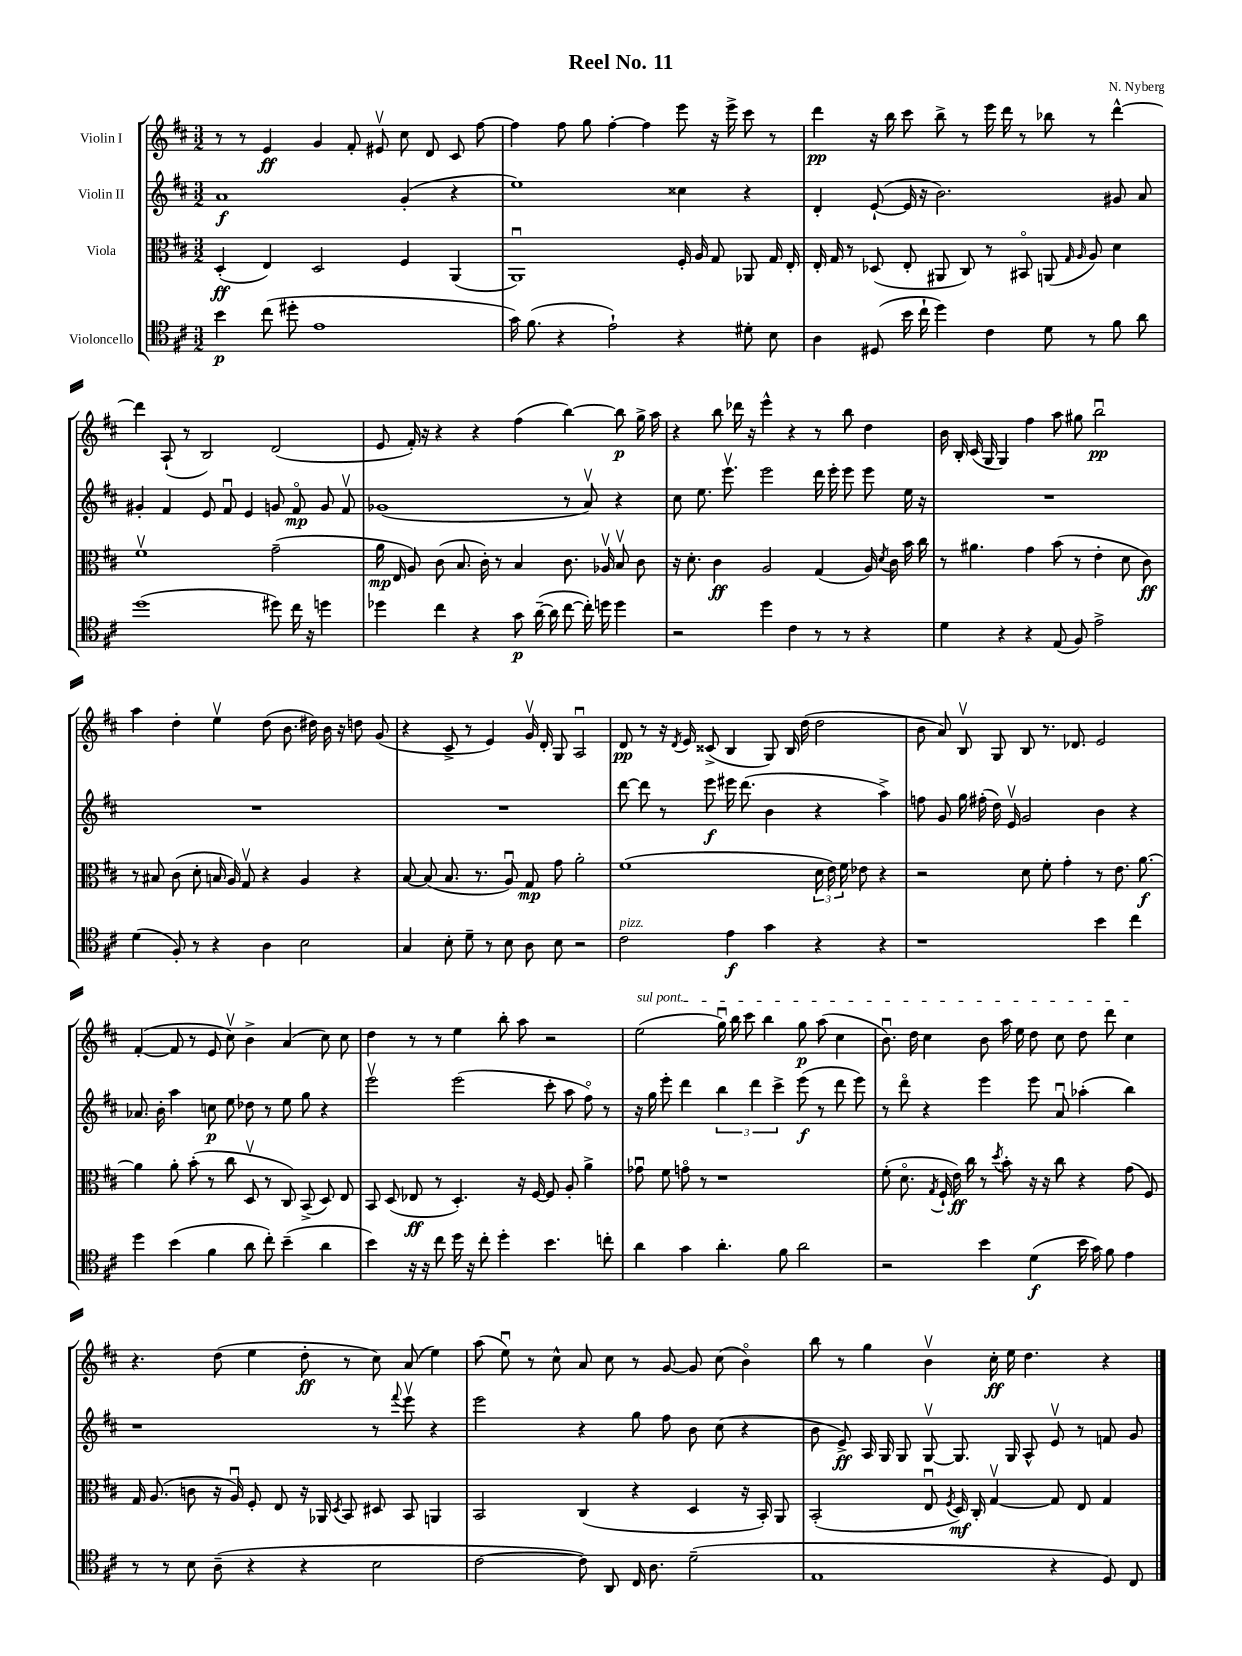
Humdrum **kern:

**kern	**kern	**kern	**kern
*staff4	*staff3	*staff2	*staff1
*clefC4	*clefC3	*clefG2	*clefG2
*k[f#c#]	*k[f#c#]	*k[f#c#]	*k[f#c#]
*M3/2	*M3/2	*M3/2	*M3/2
4b	(4D'	1a	8r
.	.	.	8r
(8cc#	4E)	.	4e
8dd#'	.	.	.
1e	2D	.	4g
.	.	.	8f#'
.	.	.	8e#v
.	4F#	(4g'	8cc#
.	.	.	8d
.	(4AA	4r	8c#
.	.	.	[8ff#
=	=	=	=
16g)	1AAu)	1ee)	4ff#]
(8.f#	.	.	.
4r	.	.	8ff#
.	.	.	8gg
2e`)	.	.	[4ff#'
.	.	.	4ff#]
4r	16F#'	4cc##	8eee
.	16A	.	.
.	8G	.	16r
.	.	.	16eee^
8d#'	8AA-	4r	8ccc#
8B	16G	.	8r
.	16E'	.	.
=	=	=	=
4A	16E'	4d'	4ddd
.	16G	.	.
.	8r	.	.
(8D#	(8D-	([8e`	16r
.	.	.	16bb
16b	8E'	16e]	8ccc#
16cc#`	.	16r	.
4dd)	8AA#	2.b)	8bb^
.	8C#)	.	8r
4c#	8r	.	16eee
.	.	.	16ddd
.	8BB#o	.	8r
8d	(8AA	.	8bb-
.	16qqG	.	.
.	16qqA	.	.
8r	8A)	.	8r
8f#	4d	8g#	[4ddd^^
8a	.	8a	.
=	=	=	=
(1dd	1f#v	4g#'	4ddd]
.	.	4f#	(8A`
.	.	.	8r
.	.	8e	2B)
.	.	8f#u	.
.	.	4e	.
8dd#)	(2g~	8g	(2d
16cc#	.	8f#o	.
16r	.	.	.
4dd	.	8g	.
.	.	8f#v	.
=	=	=	=
4dd-	16a	(1g-	8e
.	16E	.	.
.	8A)	.	16f#')
.	.	.	16r
4cc#	(8c#	.	4r
.	8.B	.	.
4r	.	.	4r
.	16c#')	.	.
.	8r	.	.
8g	4B	.	(4ff#
([16a~	.	.	.
16a]	.	.	.
[8cc#	8.c#	8r	[4bb)
16cc#'])	.	8av)	.
16dd	16A-v	.	.
4dd	8Bv	4r	8bb]
.	8c#	.	16gg^
.	.	.	16aa
=	=	=	=
2r	16r	8cc#	4r
.	8.d'	.	.
.	.	8.ee	.
.	4c#	.	8bb
.	.	8.eeev	.
.	.	.	16ddd-
.	.	.	16r
4dd	2A	2eee	4eee^^
4c#	.	.	4r
8r	(4G	16ddd	8r
.	.	16eee'	.
8r	.	8eee	8bb
4r	16A)	8eee	4dd
.	8qd	.	.
.	16c#	.	.
.	16b	16ee	.
.	16cc#	16r	.
=	=	=	=
4d	8r	1.r	16b
.	.	.	16B'
.	4.a#	.	(16c#
.	.	.	16G
4r	.	.	4G)
4r	4g	.	4ff#
(8E	(8b	.	8aa
8F#)	8r	.	8gg#
2e^	4e'	.	2bbu
.	8d	.	.
.	8c#)	.	.
=	=	=	=
(4d	8r	1.r	4aa
.	8B#	.	.
8F#')	(8c#	.	4dd'
8r	8d'	.	.
4r	16B	.	4eev
.	16A)	.	.
.	8Gv	.	.
4A	4r	.	(8dd
.	.	.	8.b
2B	4A	.	.
.	.	.	16dd#)
.	.	.	16b
.	.	.	16r
.	4r	.	8dd
.	.	.	(8g
=	=	=	=
4G	[8B	1.r	4r
.	(8B]	.	.
8B'	8.B	.	8c#^
8d~	.	.	8r
.	8.r	.	.
8r	.	.	4e)
8B	8Au)	.	.
8A	8G	.	16gv
.	.	.	16d'
8B	8g	.	8G
2r	2a'	.	2Au
=	=	=	=
2c#	(1f#	[8ddd	8d
.	.	8ddd]	8r
.	.	8r	16r
.	.	.	8qd
.	.	.	16e
.	.	8eee	(8c##^
4e	.	16eee#	4B
.	.	(8.ddd	.
4g	.	4b	8G)
.	.	.	16B
.	.	.	(16dd
4r	24d	4r	2dd
.	24e)	.	.
.	24f#	.	.
.	8e-	.	.
4r	4r	4aa^)	.
=	=	=	=
1r	2r	8ff	8b
.	.	8g	8a)
.	.	16gg	8Bv
.	.	(16ff#'	.
.	.	16dd)	8G
.	.	16ev	.
.	8d	2g	8B
.	8f#'	.	8.r
.	4g'	.	.
.	.	.	8.d-
4b	8r	4b	2e
.	8.e	.	.
4cc#	.	4r	.
.	[8.a	.	.
=	=	=	=
4dd	4a]	8.a-	([4f#'
.	.	16b'	.
(4b	8a'	4aa	8f#]
.	(8b'	.	8r
4f#	8r	8cc	8e
.	8cc#	8ee	8cc#v)
8a	8Dv	8dd-	4b^
8cc#')	8r	8r	.
(4b~	8C#)	8ee	(4a
.	(8BB^	8gg	.
4a	8D)	4r	8cc#)
.	8E	.	8cc#
=	=	=	=
4b)	8BB	2eeev	4dd
.	(8D	.	.
16r	8E-	.	8r
16r	.	.	.
8cc#	8r	.	8r
16dd	4.D')	(2eee	4ee
16r	.	.	.
8cc#'	.	.	.
4dd'	.	.	8bb'
.	16r	.	8aa
.	[16F#	.	.
4.b	8F#]	8ccc#'	2r
.	8A'	8aa	.
.	4a^	8ff#o)	.
8cc'	.	8r	.
=	=	=	=
4a	8g-u	16r	(2ee
.	.	16gg	.
.	8f#	8eee'	.
4g	8go	4ddd	.
.	8r	.	.
4.a'	1r	6bb	16ggu)
.	.	.	16bb
.	.	.	8ccc#
.	.	6ddd	.
.	.	.	4bb
.	.	6ccc#^	.
8f#	.	.	.
2a	.	(8eee	8gg
.	.	8r	(8aa
.	.	8ddd	4cc#
.	.	8eee)	.
=	=	=	=
2r	(8f#'	8r	8.bu)
.	8.do	8dddo	.
.	.	.	16dd
.	.	4r	4cc#
.	8qG	.	.
.	16F#`	.	.
.	16e)	.	.
.	16cc#	.	.
4b	8r	4eee	8b
.	8qdd	.	.
.	8b'	.	16aa
.	.	.	16ee
(4d	16r	8eee	8dd
.	16r	.	.
.	8cc#	8au	8cc#
16b	4r	(4aa-'	8dd
16g)	.	.	.
8f#	.	.	8ddd
4e	(8g	4bb)	4cc#
.	8F#)	.	.
=	=	=	=
8r	16G	1r	4.r
.	(8.A	.	.
8r	.	.	.
8B	8c	.	.
(8A~	16r	.	(8dd
.	16Au)	.	.
4r	8F#'	.	4ee
.	8E	.	.
4r	16r	.	8dd'
.	16AA-	.	.
.	8qD	.	.
.	8BB	.	8r
2B	8D#	8r	8cc#)
.	.	8qqfff#	.
.	8BB	8eeev	(8a
.	4AA	4r	4ee)
=	=	=	=
[2c#	2BB	2eee	(8aa
.	.	.	8eeu)
.	.	.	8r
.	.	.	8cc#^^
8c#])	(4C#	4r	8a
8AA	.	.	8cc#
16C#	4r	8gg	8r
8.A	.	.	.
.	.	8ff#	[8g
(2d~	4D	8b	8g]
.	.	(8cc#	(8cc#
.	16r	4r	4bo)
.	16BB')	.	.
.	8AA	.	.
=	=	=	=
1E	(2BB'	8b	8bb
.	.	8e^)	8r
.	.	16A	4gg
.	.	16G	.
.	.	8G	.
.	8Eu	[8Gv	4bv
.	8qF#	.	.
.	16D)	8.G]	.
.	16C#'	.	.
.	[4Gv	.	16cc#'
.	.	16G	16ee
.	.	8A^^	4.dd
4r	8G]	8ev	.
.	8E	8r	.
8D)	4G	8f	4r
8C#	.	8g	.
==	==	==	==
*-	*-	*-	*-
